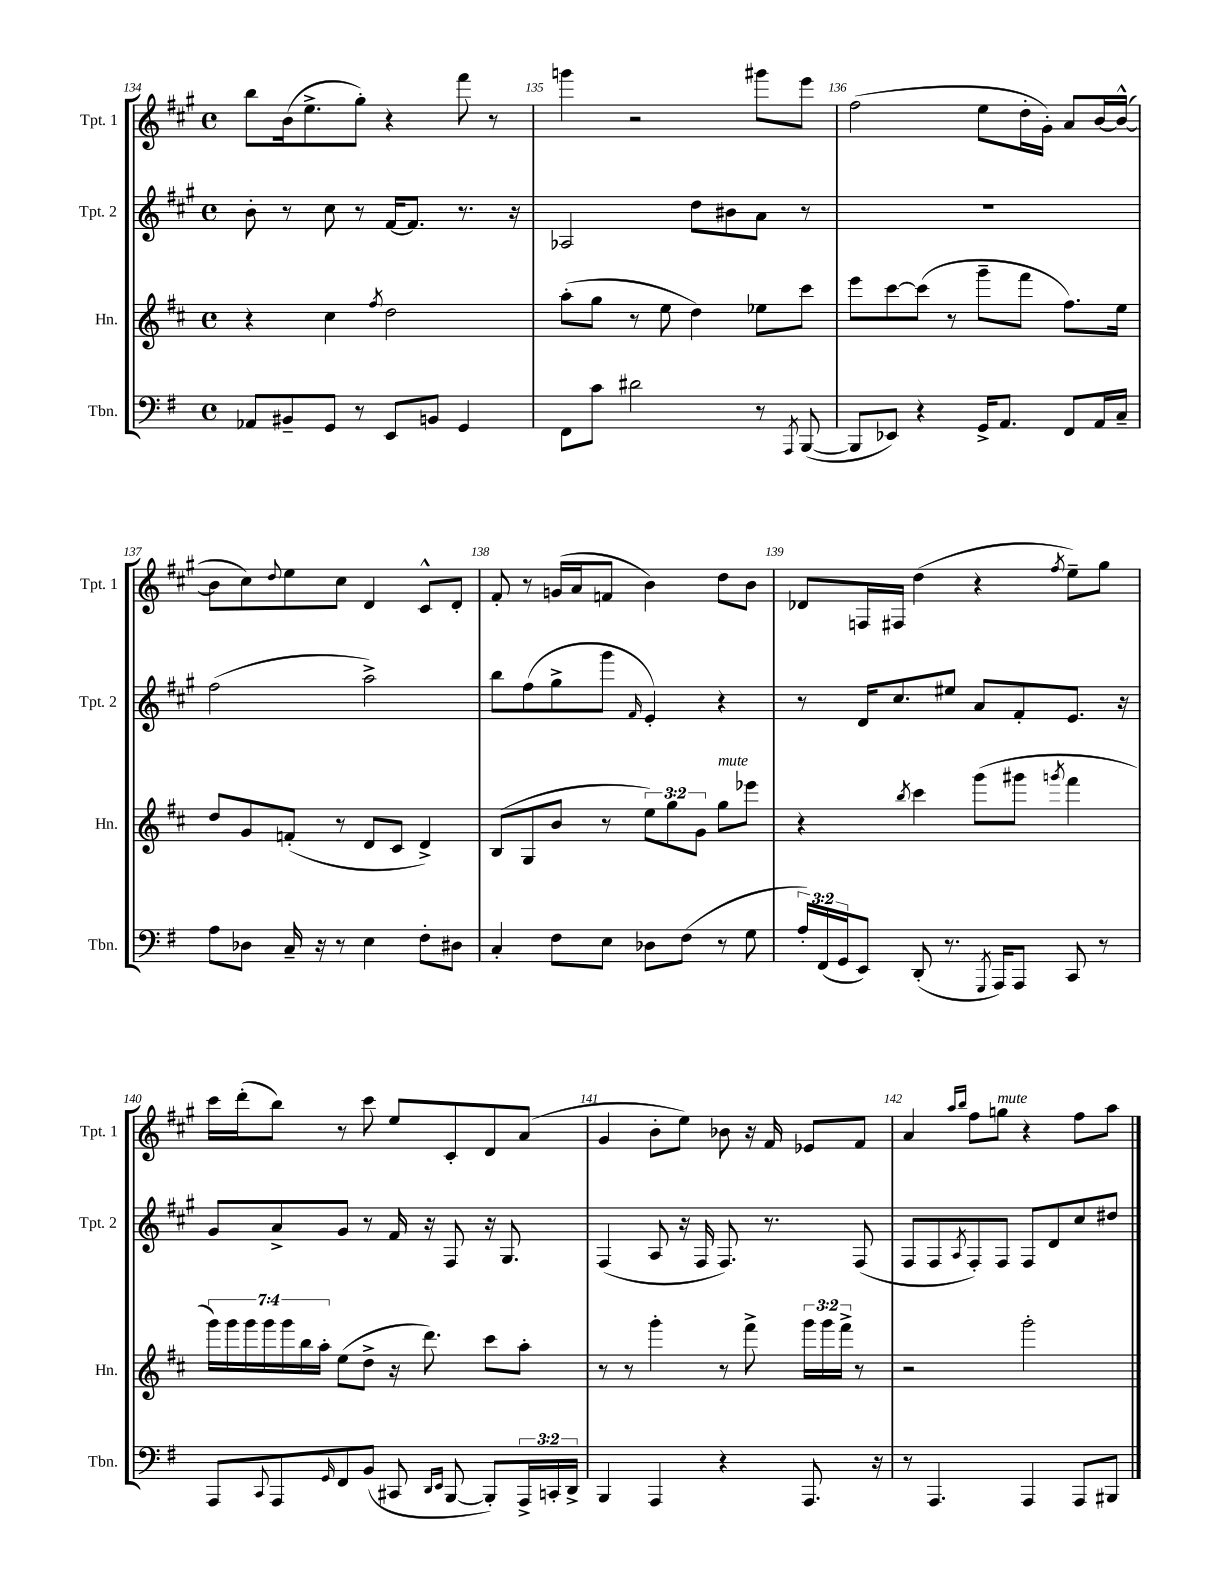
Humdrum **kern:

**kern	**kern	**kern	**kern
*part4	*part3	*part2	*part1
*staff4	*staff3	*staff2	*staff1
*I"Tbn.	*I"Hn.	*I"Tpt. 2	*I"Tpt. 1
*I'Tbn.	*I'Hn.	*I'Tpt. 2	*I'Tpt. 1
*clefF4	*clefG2	*clefG2	*clefG2
*k[f#]	*k[f#c#]	*k[f#c#g#]	*k[f#c#g#]
*M4/4	*M4/4	*M4/4	*M4/4
*met(c)	*met(c)	*met(c)	*met(c)
=134	=134	=134	=134
8AA-X/L	4r	8b'\	8bb\L
8BB#X~/	.	8r	(16b\k
.	.	.	8.ee^\
8GG/J	4cc#\	8cc#\	.
8r	.	8r	8gg#'\J)
.	8qff#/	.	.
8EE/L	2dd\	[16f#/KL	4r
.	.	8.f#/J]	.
8BBn/J	.	.	.
4GG/	.	8.r	8fff#\
.	.	.	8r
.	.	16r	.
=135	=135	=135	=135
8FF#\L	(8aa'\L	2A-X/	4gggn\
8c\J	8gg\J	.	.
2d#X\	8r	.	2r
.	8ee\	.	.
.	4dd\)	8dd\L	.
.	.	8b#X\	.
8r	8ee-X\L	8a\J	8ggg#X\L
8qAAA/	.	.	.
([8BBB/	8ccc#\J	8r	8eee\J
=136	=136	=136	=136
8BBB/L]	8eee\L	1r	(2ff#\
8EE-X/J)	[8ccc#\	.	.
4r	(8ccc#\J]	.	.
.	8r	.	.
16GG^/KL	8ggg~\L	.	8ee\L
8.AA/J	.	.	.
.	8fff#\J	.	16dd'\L
.	.	.	16g#'\JJ)
8FF#/L	8.ff#\L)	.	8a/L
16AA/L	.	.	[16b/L
16C~/JJ	16ee\Jk	.	(16b^^/JJ_
!!LO:LB:g=z
=137	=137	=137	=137
8A\L	8dd/L	(2ff#\	8b\L]
8D-X\J	8g/	.	8cc#\)
.	.	.	8qqdd/
16C~/	(8fn'/J	.	8ee\
16r	.	.	.
8r	8r	.	8cc#\J
4E\	8d/L	2aa^\)	4d/
.	8c#/J	.	.
8F#'\L	4d^/)	.	8c#^^/L
8D#X\J	.	.	8d'/J
=138	=138	=138	=138
4C'/	(8B/L	8bb\L	8f#'/
.	8G/	(8ff#\	8r
8F#\L	8b/J	8gg#^\	(16gn/LL
.	.	.	16a/J
8E\J	8r	8ggg#\J	8fn/J
.	.	16qqf#/	.
8D-X\L	12ee\L)	4e'/)	4b\)
.	12gg\	.	.
(8F#\J	.	.	.
.	12g\J	.	.
!	!LO:TX:a:i:t=mute	!	!
8r	8gg\L	4r	8dd\L
8G\	8eee-X\J	.	8b\J
=139	=139	=139	=139
24A'/LL)	4r	8r	8d-X/L
(24FF#/	.	.	.
24GG/J	.	.	.
8EE/J)	.	16d/KL	16Fn/L
.	.	8.cc#/	16F#X/JJ
.	8qbb/	.	.
(8DD'/	4ccc#\	.	(4dd\
8.r	.	8ee#X/J	.
.	(8ggg\L	8a/L	4r
8qGGG/	.	.	.
16AAA/KL)	.	.	.
8AAA/J	8ggg#X\J	8f#'/	.
.	8qgggn/	.	8qff#/
8CC/	4fff#\	8.e/J	8ee~\L)
8r	.	.	8gg#\J
.	.	16r	.
!!LO:LB:g=z
=140	=140	=140	=140
8AAA/L	28ggg\LL)	8g#/L	16ccc#\LL
.	28ggg\	.	.
.	.	.	(16ddd'\J
.	28ggg\	.	.
.	28ggg\	.	.
8qqCC/	.	.	.
8AAA/	.	8a^/	8bb\J)
.	28ggg\	.	.
.	28bb\	.	.
.	28aa'\JJ	.	.
16qqGG/	.	.	.
8FF#/	(8ee\L	8g#/J	8r
(8BB/J	8dd^\J	8r	8ccc#\
8CC#X/	16r	16f#/	8ee/L
.	8.ddd\)	16r	.
16qqDD/LL	.	.	.
16qqEE/JJ	.	.	.
[8BBB/	.	8F#/	8c#'/
8BBB'/L])	8ccc#\L	16r	8d/
.	.	8.G#/	.
24AAA^/L	8aa'\J	.	(8a/J
24CCn'/	.	.	.
24DD^/JJ	.	.	.
=141	=141	=141	=141
4BBB/	8r	(4F#/	4g#/
.	8r	.	.
4AAA/	4ggg'\	8A/	8b'\L
.	.	16r	8ee\J)
.	.	16F#/	.
4r	8r	8.F#/)	8b-X\
.	8fff#^\	.	16r
.	.	8.r	16f#/
8.AAA/	24ggg\LL	.	8e-X/L
.	24ggg\	.	.
.	24fff#^\JJ	.	.
.	8r	(8F#/	8f#/J
16r	.	.	.
=142	=142	=142	=142
8r	2r	8F#/L	4a/
4.AAA/	.	8F#/	.
.	.	.	16qqaa/LL
.	.	8qA/	16qqbb/JJ
.	.	8F#'/)	8ff#\L
!	!	!	!LO:TX:a:i:t=mute
.	.	8F#/J	8ggn\J
4AAA/	2ggg'\	8F#/L	4r
.	.	8d/	.
8AAA/L	.	8cc#/	8ff#\L
8BBB#X/J	.	8dd#X/J	8aa\J
==	==	==	==
*-	*-	*-	*-
